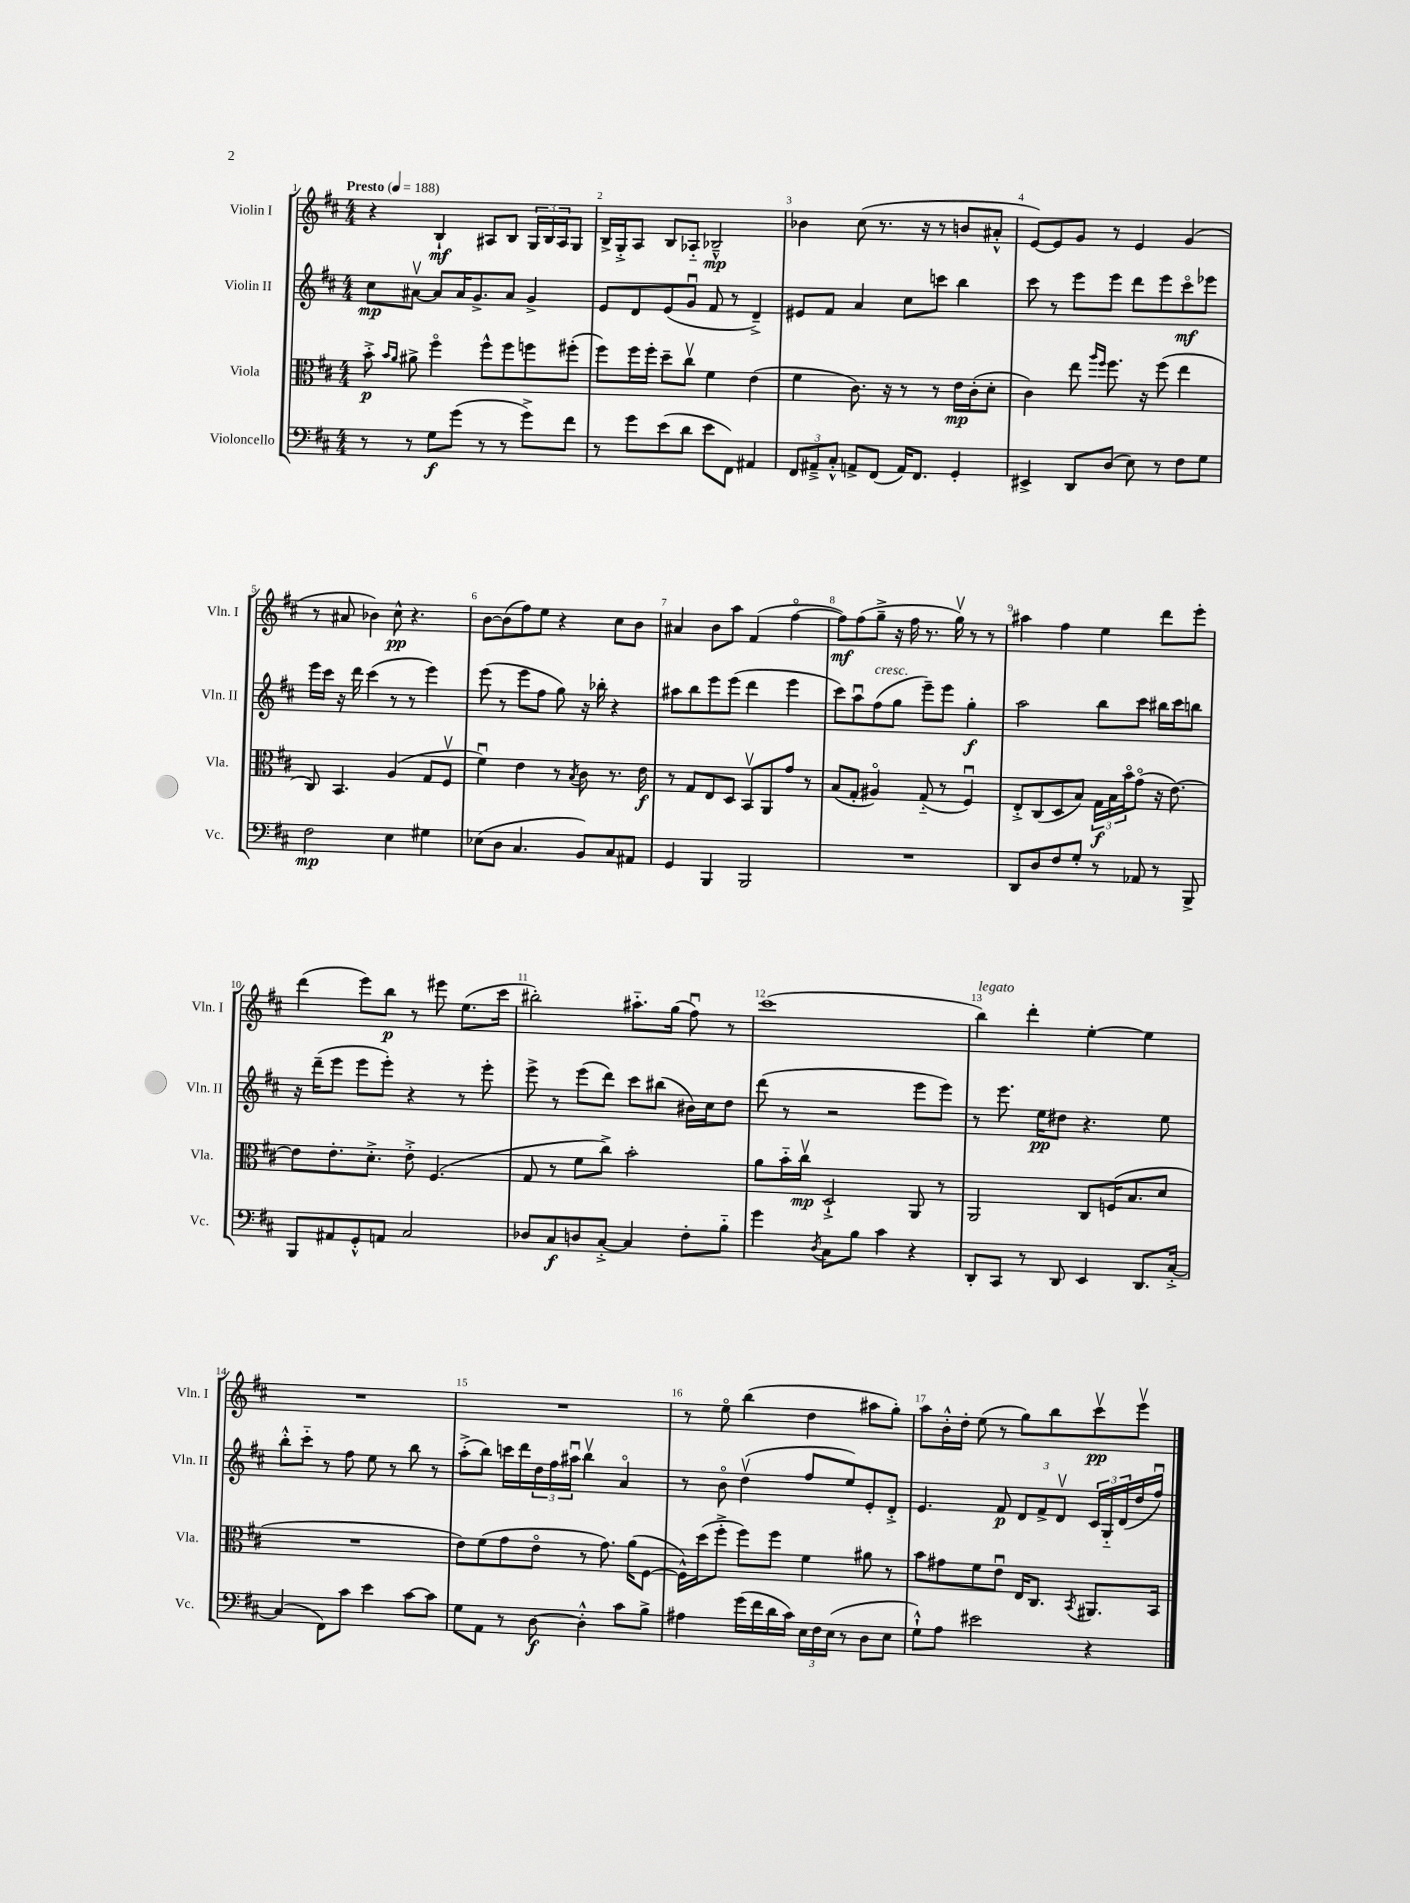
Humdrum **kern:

**kern	**kern	**kern	**kern
*staff4	*staff3	*staff2	*staff1
*clefF4	*clefC3	*clefG2	*clefG2
*k[f#c#]	*k[f#c#]	*k[f#c#]	*k[f#c#]
*M4/4	*M4/4	*M4/4	*M4/4
*MM188	*MM188	*MM188	*MM188
8r	8b'^\	8cc#\L	4r
.	16qqb/LL	.	.
.	16qqa/JJ	.	.
8r	8a#^\	[8a#v\J	.
8G\L	4ff#o\	8a#/]L	4B`/
(8g\J	.	16a#/K	.
.	.	8.g^/	.
8r	8ff#^^\L	.	8A#/L
8r	8ff#\	8a#/J	8B/J
8g^\L)	8ff\	4g^/	24G/LL
.	.	.	24B/
.	.	.	24A#/J
8f#\J	(8ff#'\J	.	8G/J
=	=	=	=
8r	8ff#\L)	8e/L	16B^/LL
.	.	.	16G'^/J
8g\L	16ff#\L	8d/	8A/J
.	16ff#'\JJ	.	.
(8e\	8dd~\L	(8e/	8B/L
8d\J	8cc#v\J	8gu/J	8A-'~/J
8e\L	4f#\	8f#/	2B-~^^/
8FF#\J)	.	8r	.
4AA#/	(4e\	4d~^/)	.
=	=	=	=
12FF#/L	4f#\	8e#/L	4b-\
12AA#~^/	.	.	.
.	.	8f#/J	.
12C#'^^/J	.	.	.
8AA^/L	8.c#\)	4a/	(8cc#\
(8FF#/J	.	.	8.r
.	16r	.	.
16AA/LK)	8r	8cc#\L	.
8.FF#/J	.	.	16r
.	8r	8ccc\J	8r
4GG'/	16e\LL	4bb\	8b/L
.	(16c#'\J	.	.
.	8d'\J	.	8a#'^^/J
=	=	=	=
4EE#^/	4c#\)	8ccc#\	[8e/L)
.	.	8r	8e/]
8DD/L	8ee\	8eee\L	8g/J
.	16qqaa/LL	.	.
.	16qqff#/JJ	.	.
(8D/J	8.ff#\	8eee\J	8r
8E\)	.	8ddd\L	4e/
.	16r	.	.
8r	(8ff#\	8eee\	.
8F#\L	4ee\	8ccc#o\	(4g/
8G\J	.	8eee-\J	.
=	=	=	=
2F#\	8C#/)	16eee\LL	8r
.	.	16ccc#\JJ	.
.	4.BB/	16r	8a#/
.	.	16ddd\	.
.	.	(4ccc#\	4b-\)
4E\	(4A/	8r	8cc#^^\
.	.	8r	4.r
4G#\	8G/L	4eee\)	.
.	8F#v/J	.	.
=	=	=	=
(8E-\L	4f#u\)	(8eee\	[8b\L
8D\J	.	8r	(8b\]
4.C#/	4e\	8eee\L	8ff#\)
.	.	8ff#\J	8ee\J
.	8r	8gg\)	4r
.	8qB/	.	.
8BB/L)	8c#\	16r	.
.	.	16bb-'\	.
8C#/	8.r	4r	8cc#\L
8AA#/J	.	.	8b\J
.	16e\	.	.
=	=	=	=
4GG/	8r	8aa#\L	4a#/
.	8G/L	8bb\	.
4BBB/	8E/	8eee\	8b\L
.	8D/J	(8eee\J	8aa\J
2BBB/	8BBv/L	4ddd\	(4f#/
.	8AA/	.	.
.	8g/J	4eee\	[4ff#o\
.	8r	.	.
=	=	=	=
1r	(8B/L	8ccc#\L)	8ff#\]L)
.	8G'/J	8aau\	(8ff#\
.	4A#o/)	(8ff#\	8gg~^\J
.	.	8gg\J	16r
.	.	.	16ff#\
.	(8G'~/	8eee~\L)	8.r
.	8r	8eee\J	.
.	.	.	16ggv\)
.	4F#u/)	4gg'\	8r
.	.	.	8r
=	=	=	=
8DD/L	8E'^/L	2aa\	4aa#\
8D/	(8C#/	.	.
8F#/	8D/	.	4ff#\
8G'/J	8B/J)	.	.
8r	24G\LL	8bb\L	4ee\
.	24B\	.	.
.	24bo\J	.	.
8AA-/	(8go\J	8ccc#\J	.
8r	16r	16bb#\LL	8ddd\L
.	[8.e\)	16ccc#\J	.
8BBB^/	.	8bb\J	8eee'\J
=	=	=	=
8BBB/L	8e\]L	16r	(4ddd\
.	.	(16ddd~\LK	.
8AA#/	8.e'\	8eee\J	.
8GG'^^/	.	8eee\L	8eee\L)
.	8.d'^\J	.	.
8AA/J	.	8eee'\J)	8bb\J
2C#/	8e'^\	4r	8r
.	(4.F#/	.	8eee#\
.	.	8r	(8.ee\L
.	.	8eee'\	.
.	.	.	16ccc#\Jk
=	=	=	=
8D-/L	8G/	8eee^\	2bb#'\)
8C#/	8r	8r	.
8D/	8f#\L	(8eee\L	.
[8C#'^/J	8cc#^\J)	8ddd\J)	.
4C#/]	2b'\	8ccc#\L	8.aa#'~\L
.	.	(8bb#\J	.
.	.	.	(16gg\Jk
8F#'\L	.	16b#\LL)	8ff#u\)
.	.	16cc#\J	.
8B'~\J	.	8dd\J	8r
=	=	=	=
4g\	8a\L	(8ddd\	(1ccc#
.	16b'~\L	8r	.
.	16cc#v\JJ	.	.
8qD/	.	.	.
8C#\L	2D`^/	2r	.
8B\J	.	.	.
4c#\	.	.	.
4r	8AA/	8eee\L	.
.	8r	8eee\J)	.
=	=	=	=
8DD'/L	2AA/	8r	4bb\)
8CC#/J	.	8.eee\	.
8r	.	.	4ddd'\
.	.	16ee\LK	.
8DD/	.	8dd#\J	.
4EE/	8C#/L	4.r	[4ee'\
.	(16F/K	.	.
.	8.B/	.	.
8.DD/L	.	.	4ee\]
.	8d/J	8ee\	.
[16C#'^/Jk	.	.	.
=	=	=	=
(4C#/]	1r	8bb'^^\L	1r
.	.	8ccc#'~\J	.
8FF#\L)	.	8r	.
8c#\J	.	8ff#\	.
4e\	.	8ee\	.
.	.	8r	.
[8c#\L	.	8bb\	.
8c#\]J	.	8r	.
=	=	=	=
8G\L	8e\L)	(8aa'^\L	1r
8AA\J	(8f#\	8bb\J)	.
8r	8g\	16ccc\LL	.
.	.	16ddd\	.
[8D\	8eo\J	24dd\	.
.	.	24ff#\	.
.	.	24aa#u\JJ	.
4D'^^\]	8r	4bbv\	.
.	8.g\)	.	.
8c#\L	.	4ao/	.
.	(16a\LK	.	.
8B^\J	[8F#\J	.	.
=	=	=	=
4A#\	16F#^^\]LL)	8r	8r
.	(16dd\J	.	.
.	8ff#'^\J	8bo\	8eeo\
(16g\LL	8ff#\L)	(4ddv\	(4bb\
16f#\	.	.	.
16d\	8ff#\J	.	.
16c#\JJ)	.	.	.
24E\LL	4f#\	8ff#/L	4dd\
24F#\	.	.	.
(24E\JJ	.	.	.
8r	.	8ee/)	.
8D\L	8a#\	8e'/	8aa#\L
8E\J	8r	8d'^/J	8gg'\J)
=	=	=	=
8G`^^\L)	8b\L	4.e/	8aa\L
8A\J	8g#\	.	16b'^^\L
.	.	.	16dd'\JJ
2e#\	8f#\	.	(8ee\
.	8eu\J	8f#/	8r
.	16E/LK	12d/L	8gg\L)
.	8.C#/J	.	.
.	.	12f#^/	.
.	.	.	8bb\
.	.	12dv/J	.
.	8qBB/	.	.
4r	8.AA#/L	24c#/LL	8ccc#v\
.	.	24G'~/	.
.	.	(24d/	.
.	.	16dd/	8eeev\J
.	16BB/Jk	16ff#u/JJ)	.
==	==	==	==
*-	*-	*-	*-
